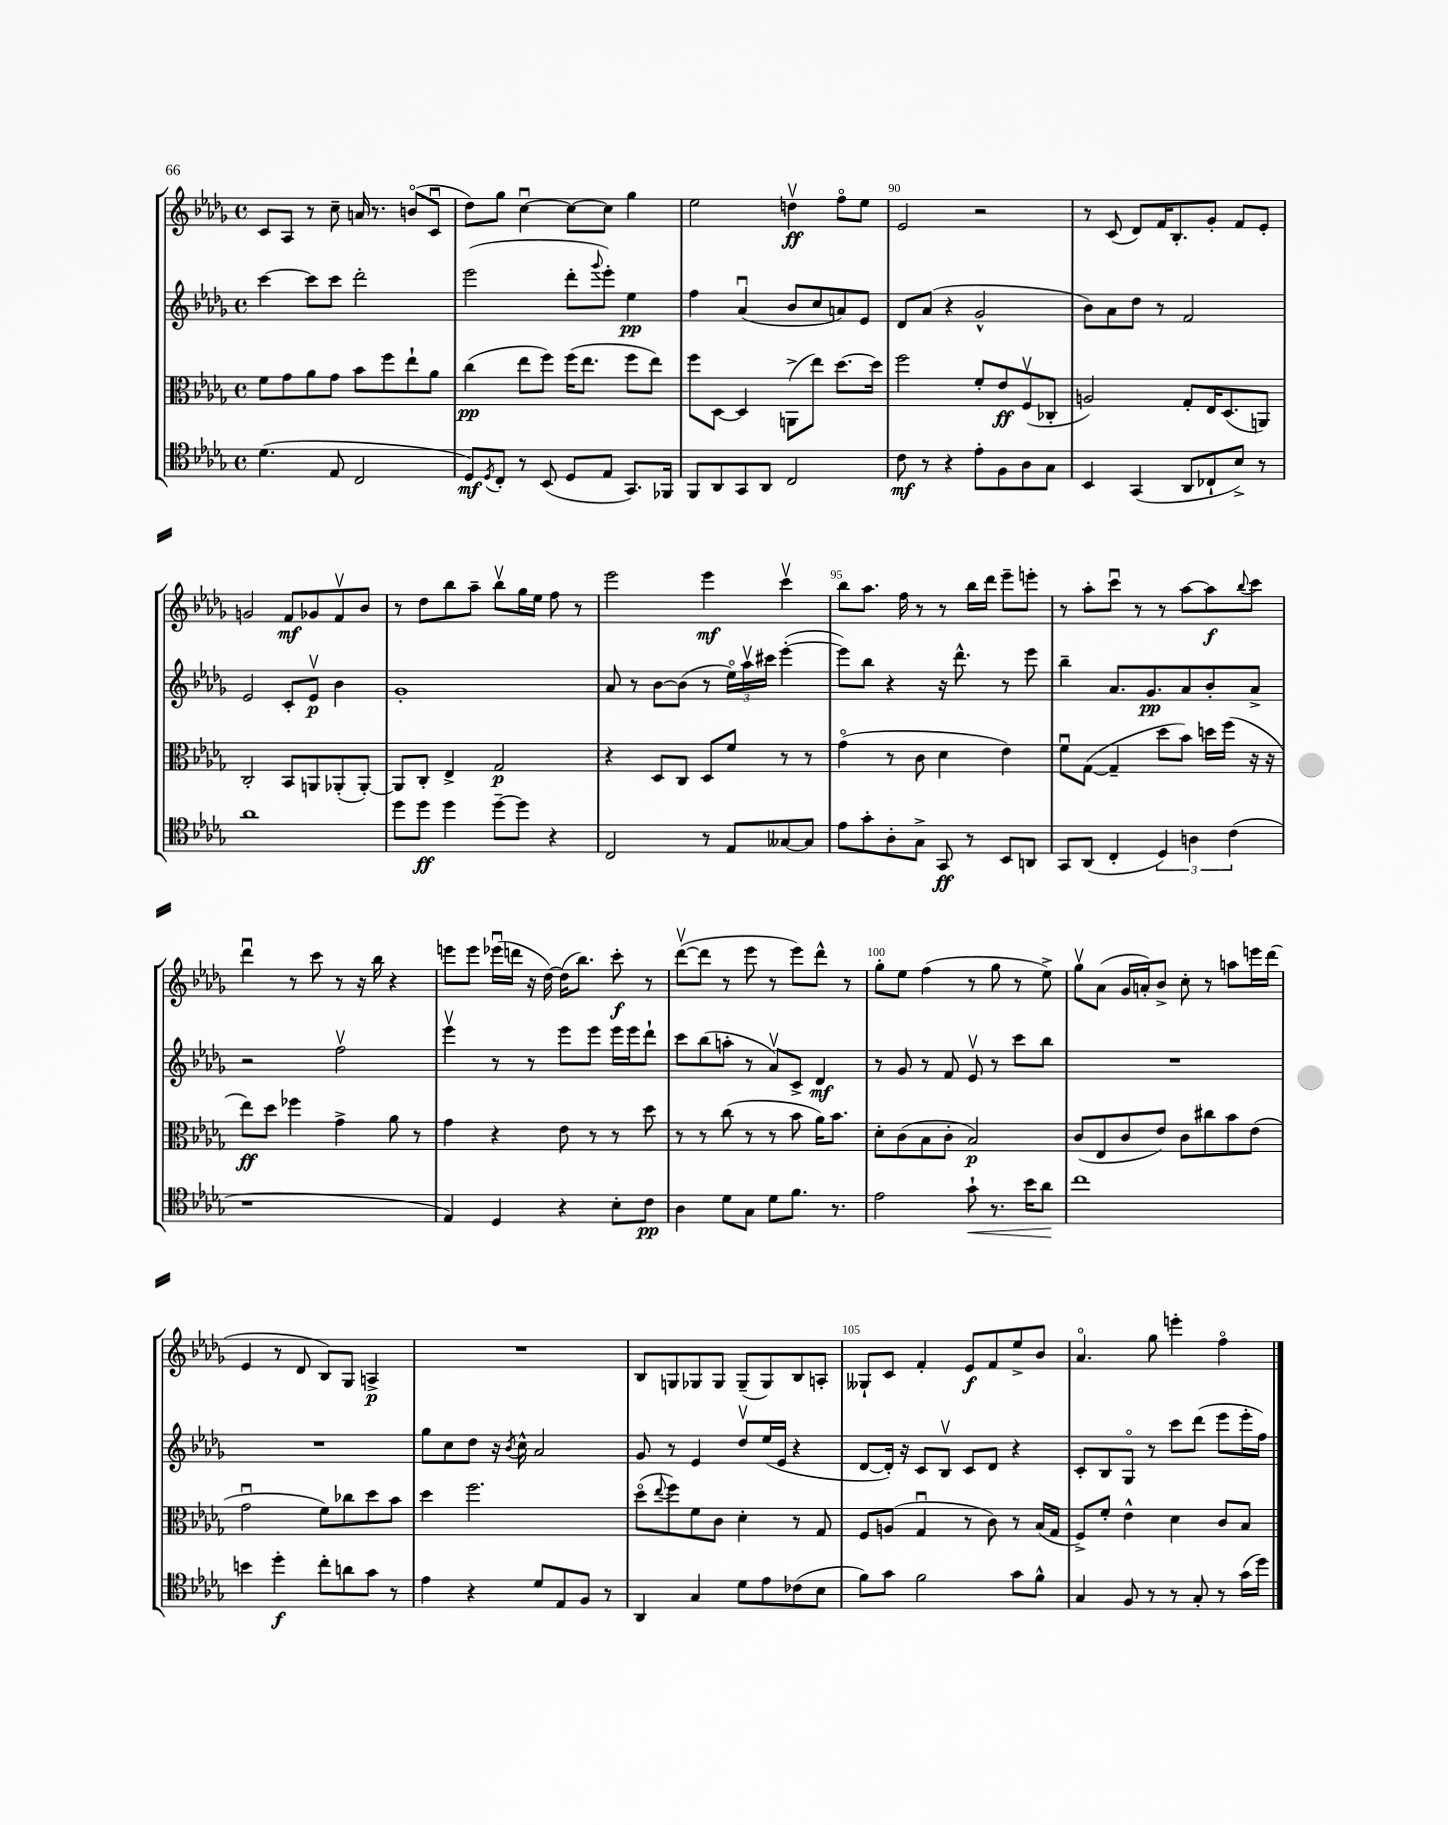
<<
\new StaffGroup <<
\new Staff = "s0" {
    \clef treble \key des \major \defaultTimeSignature \time 4/4
    c'8 aes8 r8 c''8-- a'16 r8. b'8\flageolet( c'8\downbow |
    des''8) ges''8 c''4~\downbow c''8~ c''8 ges''4 |
    ees''2 d''4\upbow\ff f''8\flageolet ees''8 |
    ees'2 r2 |
    r8 c'8( des'8) f'16 bes8.-. ges'8-. f'8 ees'8-. |
    g'2 f'8\mf ges'8 f'8\upbow bes'8 |
    r8 des''8 bes''8 aes''8-- bes''8\upbow ges''16 ees''16 f''8 r8 |
    ees'''2 ees'''4\mf c'''4\upbow |
    bes''8 aes''8. f''16 r8 r8 bes''16 des'''16 ees'''8-- e'''8-. |
    r8 aes''8-. c'''8\downbow r8 r8 aes''8~ aes''8\f \appoggiatura { bes''8 } c'''8 |
    des'''4\downbow r8 c'''8 r8 r16 bes''16 r4 |
    e'''8 e'''8 ees'''16\downbow( d'''16 r16 des''16~) des''16( bes''8.) c'''8-.\f r8 |
    des'''8~\upbow( des'''8 r8 ees'''8 r8 ees'''8) des'''8-^ r8 |
    ges''8-. ees''8 f''4( r8 ges''8 r8 ees''8->) |
    ges''8\upbow aes'8( ges'16 a'16-.) bes'8-> c''8-. r8 a''8 e'''16 des'''16( |
    ees'4 r8 des'8 bes8) ges8 a4->\p |
    R1 |
    bes8 g8 ges8 ges8 ges8--( ges8) bes8 a8-. |
    geses8-! c'8 f'4-. ees'8\f f'8 ees''8-> bes'8 |
    aes'4.\flageolet ges''8 e'''4-. f''4\flageolet \bar "|." |
}
\new Staff = "s1" {
    \clef treble \key des \major \defaultTimeSignature \time 4/4
    c'''4~ c'''8 c'''8 des'''2-. |
    ees'''2( des'''8-. \appoggiatura { ges'''8 } ees'''8-.) ees''4\pp |
    f''4 aes'4\downbow( bes'8 c''8 a'8) ees'8 |
    des'8 aes'8( r4 ges'2-^ |
    bes'8) aes'8 des''8 r8 f'2 |
    ees'2 c'8-. ees'8\upbow\p bes'4 |
    ges'1-. |
    aes'8 r8 bes'8~ bes'8( r8 \tuplet 3/2 { ees''16\flageolet) aes''16\upbow cis'''16 } ees'''4~-.( |
    ees'''8) bes''8 r4 r16 des'''8.-^ r8 ees'''8 |
    bes''4-- aes'8. ges'8.\pp aes'8 bes'8-. aes'8-> |
    r2 f''2\upbow |
    ees'''4\upbow r8 r8 ees'''8 ees'''8 ees'''16 ees'''16 des'''8-! |
    c'''8 bes''8( a''8-. r8 aes'8\upbow) c'8-> des'4\mf |
    r8 ges'8 r8 f'8 ees'8\upbow r8 c'''8 bes''8 |
    R1 |
    R1 |
    ges''8 c''8 des''8 r16 \acciaccatura { bes'8 } c''16-^ aes'2 |
    ges'8 r8 ees'4 des''8\upbow ees''16( ees'16 r4 |
    des'8~ des'16-.) r16 c'8 bes8\upbow c'8 des'8 r4 |
    c'8-. bes8 ges8\flageolet r8 c'''8 des'''8( ees'''8 ees'''16-. f''16) \bar "|." |
}
\new Staff = "s2" {
    \clef alto \key des \major \defaultTimeSignature \time 4/4
    f'8 ges'8 aes'8 ges'8 bes'8 f''8 ees''8-! aes'8 |
    c''4\pp( ees''8 f''8) f''16( ees''8. f''8 ees''8) |
    f''8 des8~ des4 a,8->( ees''8) des''8.~ des''16 |
    f''2 f'8-. ees'8\ff f8\upbow( ces8-. |
    a2) ges8-. ees16 des8.( a,8) |
    c2-. bes,8 a,8 aes,8-.( aes,8~-.) |
    aes,8 c8-. ees4-> ges2\p |
    r4 des8 c8 des8 f'8 r8 r8 |
    ges'4\flageolet( r8 c'8 des'4 ees'4) |
    f'8\downbow ges8~( ges4-- des''8 bes'8) d''16 f''16( r16 r16 |
    ees''8\ff) des''8 fes''4 ges'4-> aes'8 r8 |
    ges'4 r4 ees'8 r8 r8 des''8 |
    r8 r8 c''8( r8 r8 bes'8 aes'16) bes'8. |
    des'8-. c'8( bes8 c'8-. bes2\p) |
    c'8( ees8 c'8 ees'8) c'8 cis''8 bes'8 ees'8( |
    ges'2\downbow f'8) ces''8 des''8 bes'8 |
    des''4 f''2. |
    des''8\flageolet( \appoggiatura { ees''8 } f''8) f'8 c'8 des'4-. r8 ges8 |
    f8 a8( ges4\downbow r8 c'8) r8 bes16( ges16 |
    f8->) f'8-. ees'4-^ des'4 c'8 bes8 \bar "|." |
}
\new Staff = "s3" {
    \clef tenor \key des \major \defaultTimeSignature \time 4/4
    des'4.( ees8 c2 |
    des8\mf) \acciaccatura { des8 } c8-. r8 bes,8( des8 ees8 ges,8.) fes,16 |
    f,8 aes,8 ges,8 aes,8 c2 |
    c'8\mf r8 r4 ees'8-. f8 aes8 ges8 |
    bes,4 ges,4( aes,8 ces8-! bes8->) r8 |
    aes'1 |
    des''8 des''8\ff des''4 des''8~-- des''8 r4 |
    c2 r8 ees8 geses8~ geses8 |
    ees'8 ges'8-. aes8-. ges8-> ges,8\ff r8 bes,8 a,8 |
    ges,8 aes,8( c4-. \tuplet 3/2 { des4) a4 c'4( } |
    r1 |
    ees4) des4 r4 bes8-. c'8\pp |
    aes4 des'8 ges8 des'8 f'8. r8. |
    ees'2 ges'8-!\< r8. bes'16 aes'8\! |
    c''1 |
    b'4 des''4-.\f c''8-. a'8 ges'8 r8 |
    ees'4 r4 des'8 ees8 f8 r8 |
    aes,4 ges4 des'8 ees'8 ces'8( bes8 |
    f'8) ges'8 f'2 ges'8 f'8-^ |
    ges4 f8 r8 r8 ges8-. r8 ges'16( des''16) \bar "|." |
}
>>
>>
\layout { \context { \Score currentBarNumber = #87 \override BarNumber.break-visibility = ##(#f #t #t) barNumberVisibility = #(every-nth-bar-number-visible 5) } }
